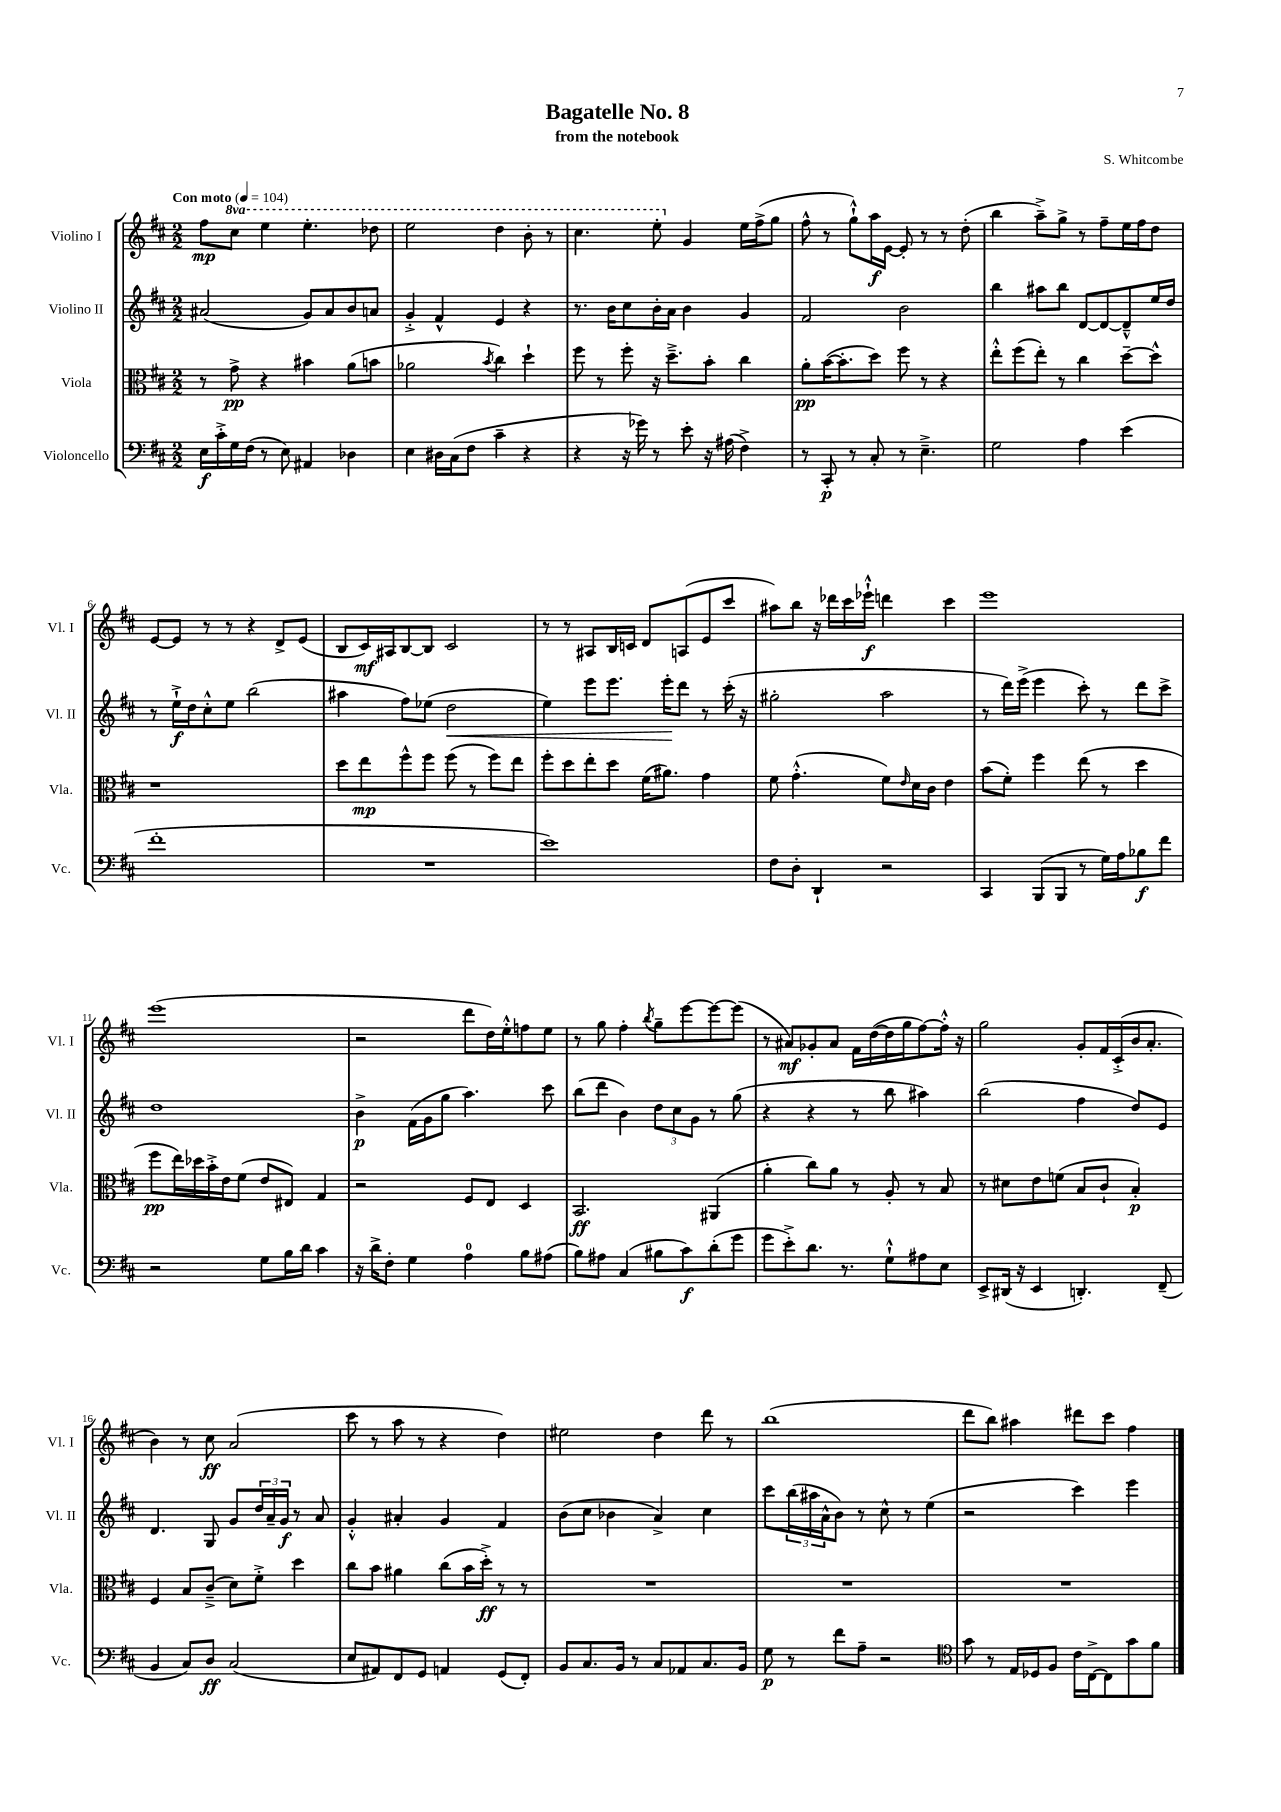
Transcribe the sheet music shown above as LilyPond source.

\header { title = "Bagatelle No. 8" composer = "S. Whitcombe" subtitle = "from the notebook" }
<<
\new StaffGroup <<
\new Staff = "s0" \with { instrumentName = "Violino I" shortInstrumentName = "Vl. I" } {
    \clef treble \key d \major \numericTimeSignature \time 2/2 \set Staff.ottavationMarkups = #ottavation-simple-ordinals \tempo "Con moto" 4 = 104
    fis''8\mp \ottava #1 cis'''8 e'''4 e'''4.-. des'''8 |
    e'''2 d'''4 b''8-. r8 |
    cis'''4. e'''8-. \ottava #0 g'4 e''16 fis''16->( g''8 |
    fis''8-^ r8 g''8-!-^) a''16\f e'16~ e'8-. r8 r8 d''8-.( |
    b''4 a''8--->) g''8-> r8 fis''8-- e''16 fis''16 d''8 |
    e'8~ e'8 r8 r8 r4 d'8-> e'8( |
    b8 cis'16\mf) ais16 b8~ b8 cis'2 |
    r8 r8 ais8 b16 c'16 d'8 a8( e'8 cis'''8 |
    ais''8) b''8 r16 des'''16 cis'''16 ees'''16-!-^\f d'''4 cis'''4 |
    e'''1 |
    e'''1( |
    r2 d'''8 d''16) e''16-.-^ f''8 e''8 |
    r8 g''8 fis''4-. \acciaccatura { b''8 } g''8-- e'''8~ e'''8~ e'''8( |
    r8 ais'8\mf) ges'8-. ais'8 fis'16 d''16~( d''16 g''16 fis''8~) fis''16-.-^ r16 |
    g''2 g'8-. fis'16 cis'16-.->( b'16 a'8.-. |
    b'4) r8 cis''8\ff a'2( |
    cis'''8 r8 a''8 r8 r4 d''4) |
    eis''2 d''4 d'''8 r8 |
    b''1( |
    d'''8 b''8) ais''4 dis'''8 cis'''8 fis''4 \bar "|." |
}
\new Staff = "s1" \with { instrumentName = "Violino II" shortInstrumentName = "Vl. II" } {
    \clef treble \key d \major \numericTimeSignature \time 2/2
    ais'2( g'8) ais'8 b'8 a'8 |
    g'4-.-> fis'4-^ e'4 r4 |
    r8. b'16 cis''8 b'16-. a'16 b'4 g'4 |
    fis'2 b'2 |
    b''4 ais''8 b''8 d'8~ d'8~ d'8---^ e''16 d''16 |
    r8 e''16-!->\f d''16 cis''8-.-^ e''8 b''2( |
    ais''4 fis''8) ees''8( d''2\< |
    e''4) e'''8 e'''8. e'''16-.\! d'''8 r8 cis'''16-.( r16 |
    gis''2-. a''2 |
    r8 d'''16) e'''16->( e'''4 cis'''8-.) r8 d'''8 cis'''8-> |
    d''1 |
    b'4->\p fis'16( g'16 g''8 a''4.) cis'''8 |
    b''8( d'''8 b'4) \tuplet 3/2 { d''8 cis''8 g'8 } r8 g''8( |
    r4 r4 r8 b''8 ais''4) |
    b''2( fis''4 d''8) e'8 |
    d'4. g8 g'8 \tuplet 3/2 { d''16 a'16-- g'16\f } r8 a'8 |
    g'4-.-^ ais'4-. g'4 fis'4 |
    b'8( cis''8 bes'4 a'4->) cis''4 |
    cis'''8 \tuplet 3/2 { b''16( ais''16 a'16-^ } b'8) r8 cis''8-^ r8 e''4( |
    r2 cis'''4) e'''4 \bar "|." |
}
\new Staff = "s2" \with { instrumentName = "Viola" shortInstrumentName = "Vla." } {
    \clef alto \key d \major \numericTimeSignature \time 2/2
    r8 g'8->\pp r4 bis'4 a'8( b'8 |
    aes'2 \acciaccatura { b'8 } cis''4) d''4-! |
    fis''8 r8 fis''8-. r16 d''8.---> b'8-. cis''4 |
    a'8-.\pp b'16~( b'8.-. d''8) fis''8 r8 r4 |
    e''8-.-^ fis''8( e''8-.) r8 cis''4 d''8~-- d''8-^ |
    r1 |
    d''8 e''8\mp fis''8-^ fis''8 fis''8( r8 fis''8) e''8 |
    fis''8-. d''8 e''8-. d''8 fis'16( ais'8.) g'4 |
    fis'8 g'4.-.-^( fis'8) \grace { e'16 } d'16 cis'16 e'4 |
    b'8( fis'8-.) fis''4 e''8( r8 d''4 |
    fis''8\pp e''16) des''16 b'16-.-> e'16 fis'8( e'8 eis8) g4 |
    r2 fis8 e8 d4 |
    b,2.\ff ais,4( |
    a'4-. cis''8) a'8 r8 a8-. r8 b8 |
    r8 dis'8 e'8 f'8( b8 cis'8-! b4-.\p) |
    fis4 b8 cis'8--->( d'8) fis'8-.-> d''4 |
    cis''8 b'8 ais'4 cis''8( b'16 d''16-.->\ff) r8 r8 |
    R1 |
    R1 |
    R1 \bar "|." |
}
\new Staff = "s3" \with { instrumentName = "Violoncello" shortInstrumentName = "Vc." } {
    \clef bass \key d \major \numericTimeSignature \time 2/2
    e16\f cis'16-.-> g16 fis16( r8 e8) ais,4 des4 |
    e4 dis16 cis16( fis8 cis'4-- r4 |
    r4 r16 ges'16) r8 e'8-. r16 ais16( fis4->) |
    r8 cis,8-.\p r8 cis8-. r8 e4.---> |
    g2 a4 e'4( |
    fis'1-. |
    R1 |
    e'1) |
    fis8 d8-. d,4-! r2 |
    cis,4 b,,8( b,,8 r8 g16) a16 bes8\f fis'8 |
    r2 g8 b16 d'16 cis'4 |
    r16 d'16-> fis8-. g4 a4-0 b8 ais8( |
    b8) ais8 cis4( bis8 cis'8\f) d'8-.( g'8 |
    g'8 e'8-.->) d'8. r8. g8-!-^ ais8 e8 |
    e,8-> dis,16( r16 e,4 d,4.-.) fis,8--( |
    b,4 cis8) d8\ff cis2( |
    e8 ais,8) fis,8 g,8 a,4 g,8( fis,8-.) |
    b,8 cis8. b,16 r8 cis8 aes,8 cis8. b,16 |
    g8\p r8 fis'8 a8-- r2 |
    \clef tenor g'8 r8 e16 des16 fis8 cis'16 cis16~-> cis8 g'8 fis'8 \bar "|." |
}
>>
>>
